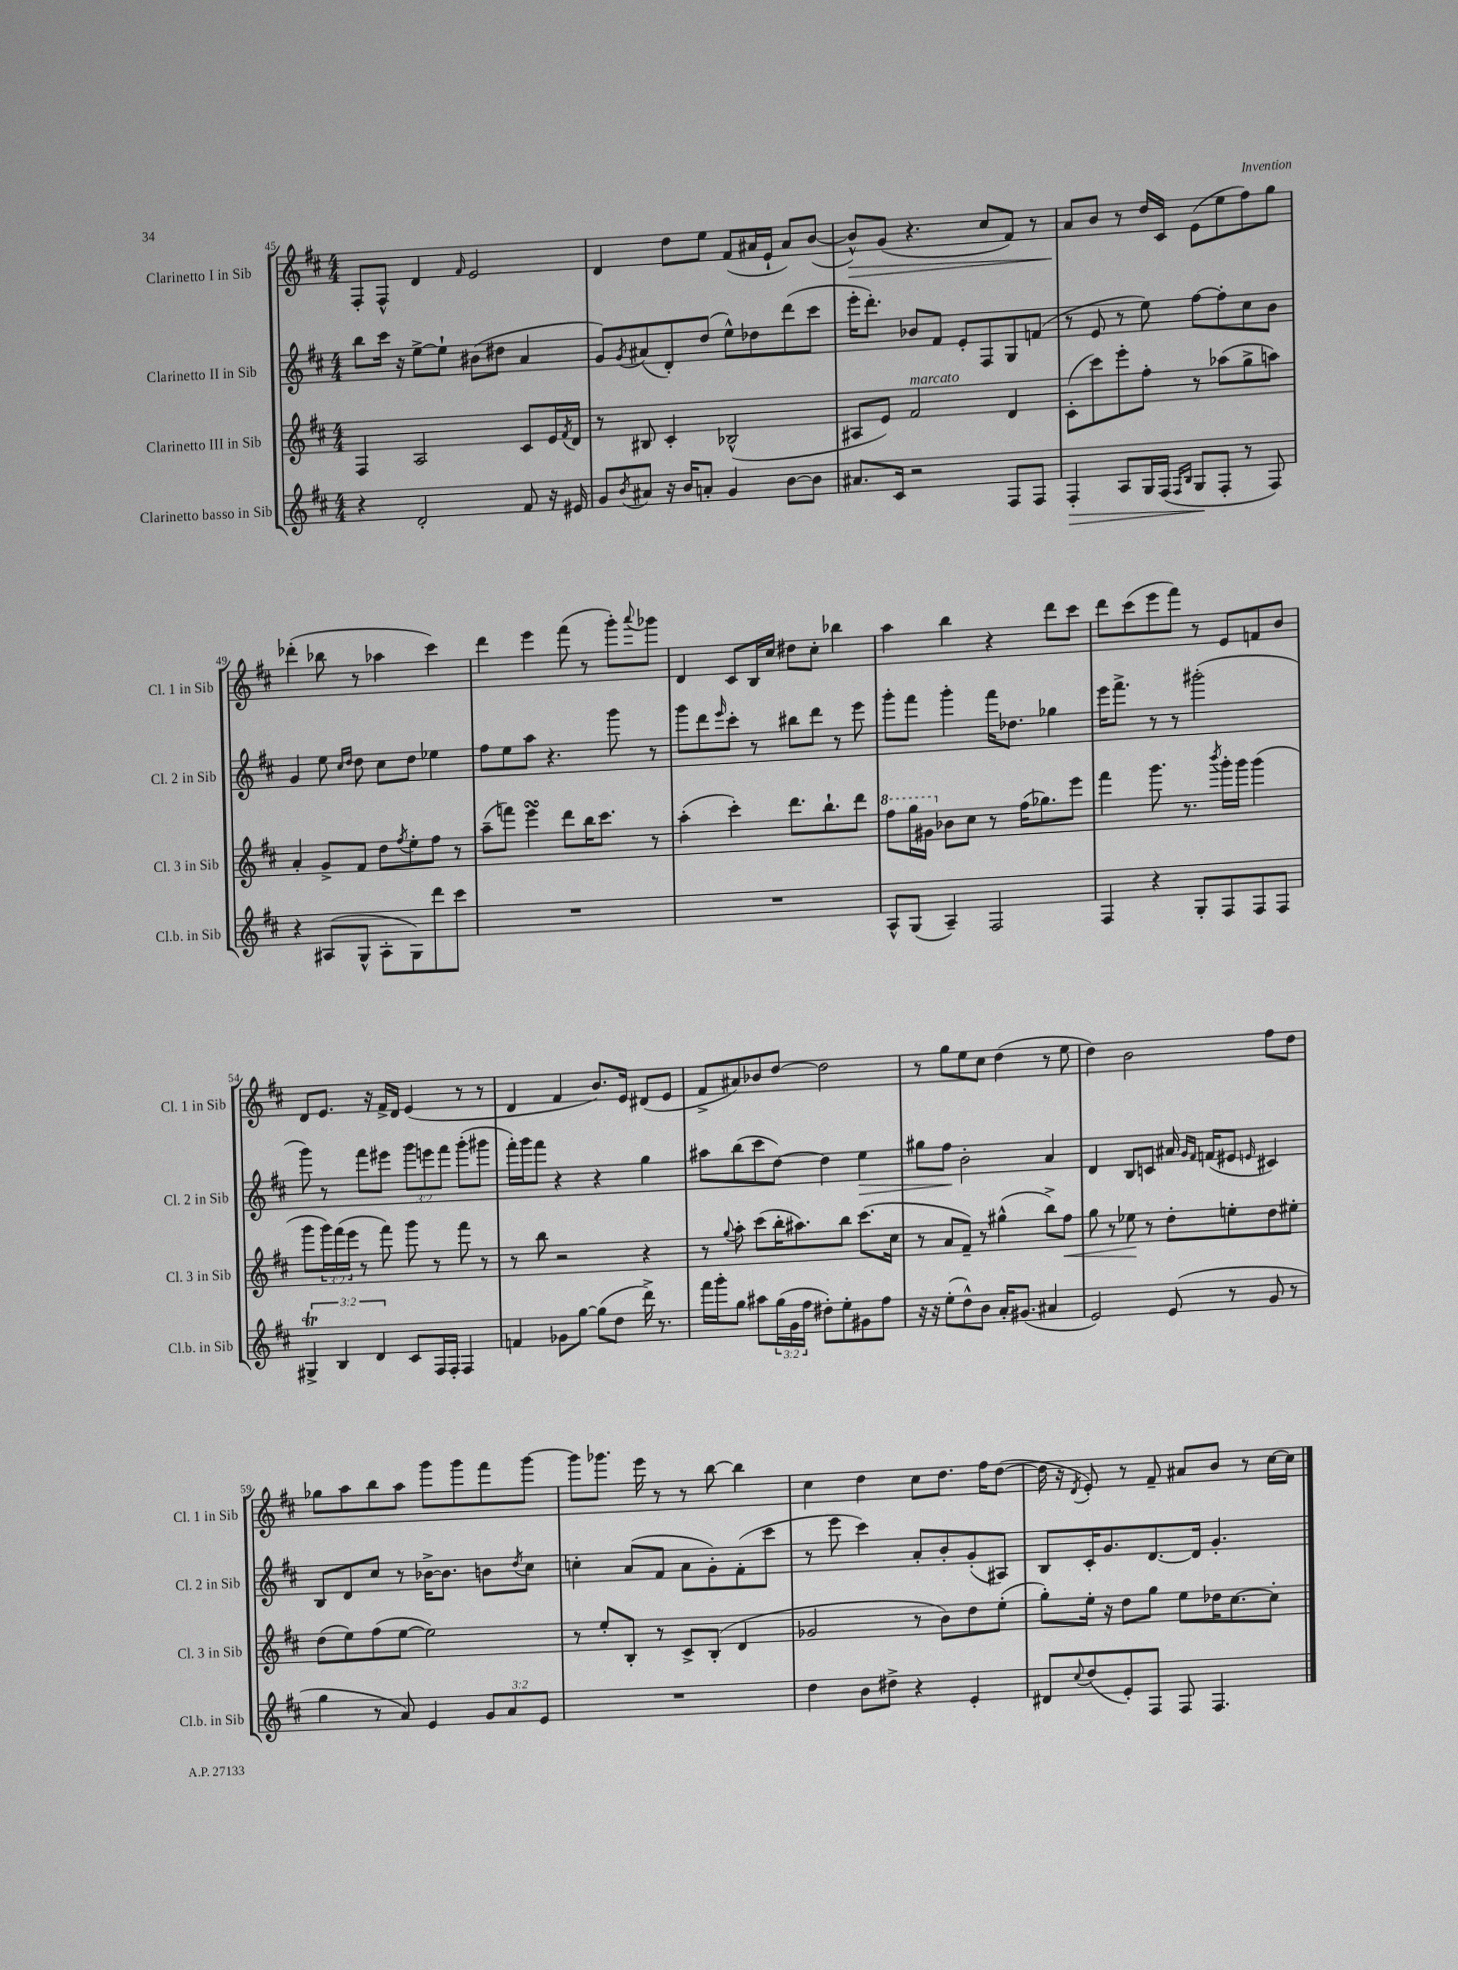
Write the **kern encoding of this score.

**kern	**kern	**kern	**kern
*staff4	*staff3	*staff2	*staff1
*clefG2	*clefG2	*clefG2	*clefG2
*k[f#c#]	*k[f#c#]	*k[f#c#]	*k[f#c#]
*M4/4	*M4/4	*M4/4	*M4/4
4r	4F#	8bb	8F#'
.	.	16ccc#	8F#^^
.	.	16r	.
2d'	2A	[8ee^	4d
.	.	8ee`]	.
.	.	.	16qqf#
.	.	(8b#	2e
.	.	8dd#	.
8f#	8c#	4a	.
16r	16e	.	.
.	8qf#	.	.
16e#	16d	.	.
=	=	=	=
8g	8r	8g)	4d
8qb	.	8qg	.
8a#	8B#	(8a#	.
16r	4c#'	8d')	8dd
16b	.	.	.
8a'	.	(8dd	8ee
4g	(2B-^^	8ee^^)	(8f#
.	.	8dd-	16a#
.	.	.	16e`
[8b	.	(8ddd	8a#)
8b]	.	8ccc#	([8b
=	=	=	=
8.a#	8A#	16eee'	8b^^])
.	.	8.ddd')	.
.	8e)	.	(8g
16c#	.	.	.
2r	2f#	8b-	4.r
.	.	8f#	.
.	.	8e'	.
.	.	8F#	8cc#
8F#	4d	8G	8f#)
8F#	.	(8f	8r
=	=	=	=
4F#'	(8c#'	8r	8a
.	8ccc#)	8e	8b
8A	8eee'	8r	8r
16G	8ff#'	8ee)	16dd
(16F#	.	.	16c#
16qqF#	.	.	.
16qqB	.	.	.
8G	8r	[8ff#	(8e
8F#'	(8aa-	8ff#']	8ee
8r	8gg^	8cc#	8ff#)
8F#)	8aa)	8b	8gg
=	=	=	=
4r	4a'	4g	(4ddd-'
(8A#	8g^	8ee	8bb-
.	.	16qqcc#	.
.	.	16qqdd	.
8G^^	8f#	8dd	8r
8A#'	8dd	8cc#	4aa-
.	8qff#	.	.
8G)	8ee'	8dd	.
8ddd	8ff#	4ee-	4ccc#)
8ccc#	8r	.	.
=	=	=	=
1r	(8aa~	8ff#	4ddd
.	8fff)	8ee	.
.	4eee	8aa	4eee
.	.	4.r	.
.	8ddd	.	(8fff#
.	16bb	.	8r
.	8.ccc#	.	.
.	.	8ggg	8ggg')
.	.	.	8qqaaa
.	8r	8r	8ggg-
=	=	=	=
1r	(4aa'	8ggg	4d
.	.	8ddd	.
.	.	16qqeee	.
.	4ccc#')	8ccc#'	8c#
.	.	8r	16B
.	.	.	16cc#
.	8.ddd	8bb#	8dd#
.	.	8ddd	8cc#'
.	8.bb`	.	.
.	.	8r	4bb-
.	8ddd	8eee	.
=	=	=	=
8A^^	8fff#	8ggg'	4aa
(8G	16ggg	8fff#	.
.	16gg#	.	.
4A~)	8b-	4ggg'	4bb
.	8cc#	.	.
2F#	8r	16fff#	4r
.	.	8.dd-	.
.	(16ff#	.	.
.	8.gg-)	.	.
.	.	4gg-	8ddd
.	8eee	.	8ccc#
=	=	=	=
4F#	4fff#	16eee	8ddd
.	.	8.fff#^	.
.	.	.	(8ccc#
4r	8.ggg	8r	8eee
.	.	8r	8fff#)
.	8.r	.	.
8G'	.	(2ggg#'	8r
.	8qbbb	.	.
8F#	16ggg'	.	8e
.	16ggg	.	.
8F#	(4ggg	.	8f
8F#	.	.	8b
=	=	=	=
6G#^	8ggg	8ggg)	8d
.	24ggg)	8r	8.e
6B	(24fff#	.	.
.	24eee	.	.
.	8r	8fff#	.
.	.	.	16r
6d	.	.	.
.	8fff#)	8eee#	16f#^
.	.	.	16d
8c#	8ggg	12ggg	(4e
.	.	12eee	.
16F#	8r	.	.
.	.	12fff#	.
16F#'	.	.	.
4F#	8fff#	(8ggg'	8r
.	8r	8ggg#	8r
=	=	=	=
4f	8r	16fff#')	4d
.	.	16ggg	.
.	8bb	8fff#	.
8g-	2r	4r	4f#
[8gg	.	.	.
(8gg]	.	4r	8.b)
8dd	.	.	.
.	.	.	16e
16ddd^)	4r	4gg	(8d#
8.r	.	.	.
.	.	.	8e
=	=	=	=
16fff#	8r	8aa#	8f#^
16ggg'	.	.	.
.	8qqgg	.	.
8gg	8aa'	(8bb	8a#)
8aa#	(8ccc#	8ccc#	8b-
(24gg	16bb'	[8dd)	[8dd
24g	.	.	.
.	8.aa#)	.	.
24ff#	.	.	.
8dd#')	.	4dd]	2dd]
8ee'	8bb	.	.
8g#	(8.ccc#	4ee	.
8ff#	.	.	.
.	16cc#	.	.
=	=	=	=
16r	8r	8gg#	8r
16r	.	.	.
(8ee'	8a	8ff#	8gg
8dd^^)	8f#~)	2b'	8ee
8b	8r	.	8cc#
16a'	(4gg#^^	.	(4dd
(8.g#	.	.	.
4a#	8bb^)	4a	8r
.	8ff#	.	8ee
=	=	=	=
2e)	8gg	4d	4dd)
.	8r	.	.
.	8ee-	8B	2b
.	8r	8c	.
(8e	8dd'	16a#	.
.	.	16qqg	.
.	.	16qqf#	.
.	.	(16f	.
8r	8ee'	8e#	.
.	.	16qqe	.
8g	8dd	4c#)	8ff#
8r	8ee#'	.	8dd
=	=	=	=
4gg	(8dd	8B	8gg-
.	8ee)	8d	8aa
8r	(8ff#	8cc#	8bb
8a)	[8ee	8r	8aa
4e	2ee])	[16b-^	8ggg
.	.	8.b-]	.
.	.	.	8ggg
12g	.	8b	8fff#
12a	.	.	.
.	.	8qdd	.
.	.	8cc#	[8ggg
12e	.	.	.
=	=	=	=
1r	8r	4cc'	8ggg]
.	8ee'	.	8.ggg-
.	8B'	(8a	.
.	.	.	16eee
.	8r	8f#	8r
.	8c#^	8a	8r
.	(8B'	8g')	[8bb
.	4d	(8f#'	4bb]
.	.	8ccc#	.
=	=	=	=
4dd	2g-	8r	4cc#
.	.	8eee	.
8b	.	4ccc#)	4dd
8dd#^	.	.	.
4r	8r	8a'	8cc#
.	8b)	8b'	8.dd
4e'	8dd	(8g'	.
.	.	.	16ff#
.	(8ee'	8A#)	([8dd
=	=	=	=
8d#	8gg')	8B	16dd]
.	.	.	16r
8qqcc#	.	.	8qd
(8dd	16ee'	16c#'	8e')
.	16r	8.g	.
8e')	8dd	.	8r
8F#	8gg	[8.d	8f#~
8F#	8ee	.	8a#
.	.	16d]	.
4.F#	16dd-	4.g'	8b
.	[8.cc#	.	.
.	.	.	8r
.	8cc#']	.	[16cc#
.	.	.	16cc#]
==	==	==	==
*-	*-	*-	*-
